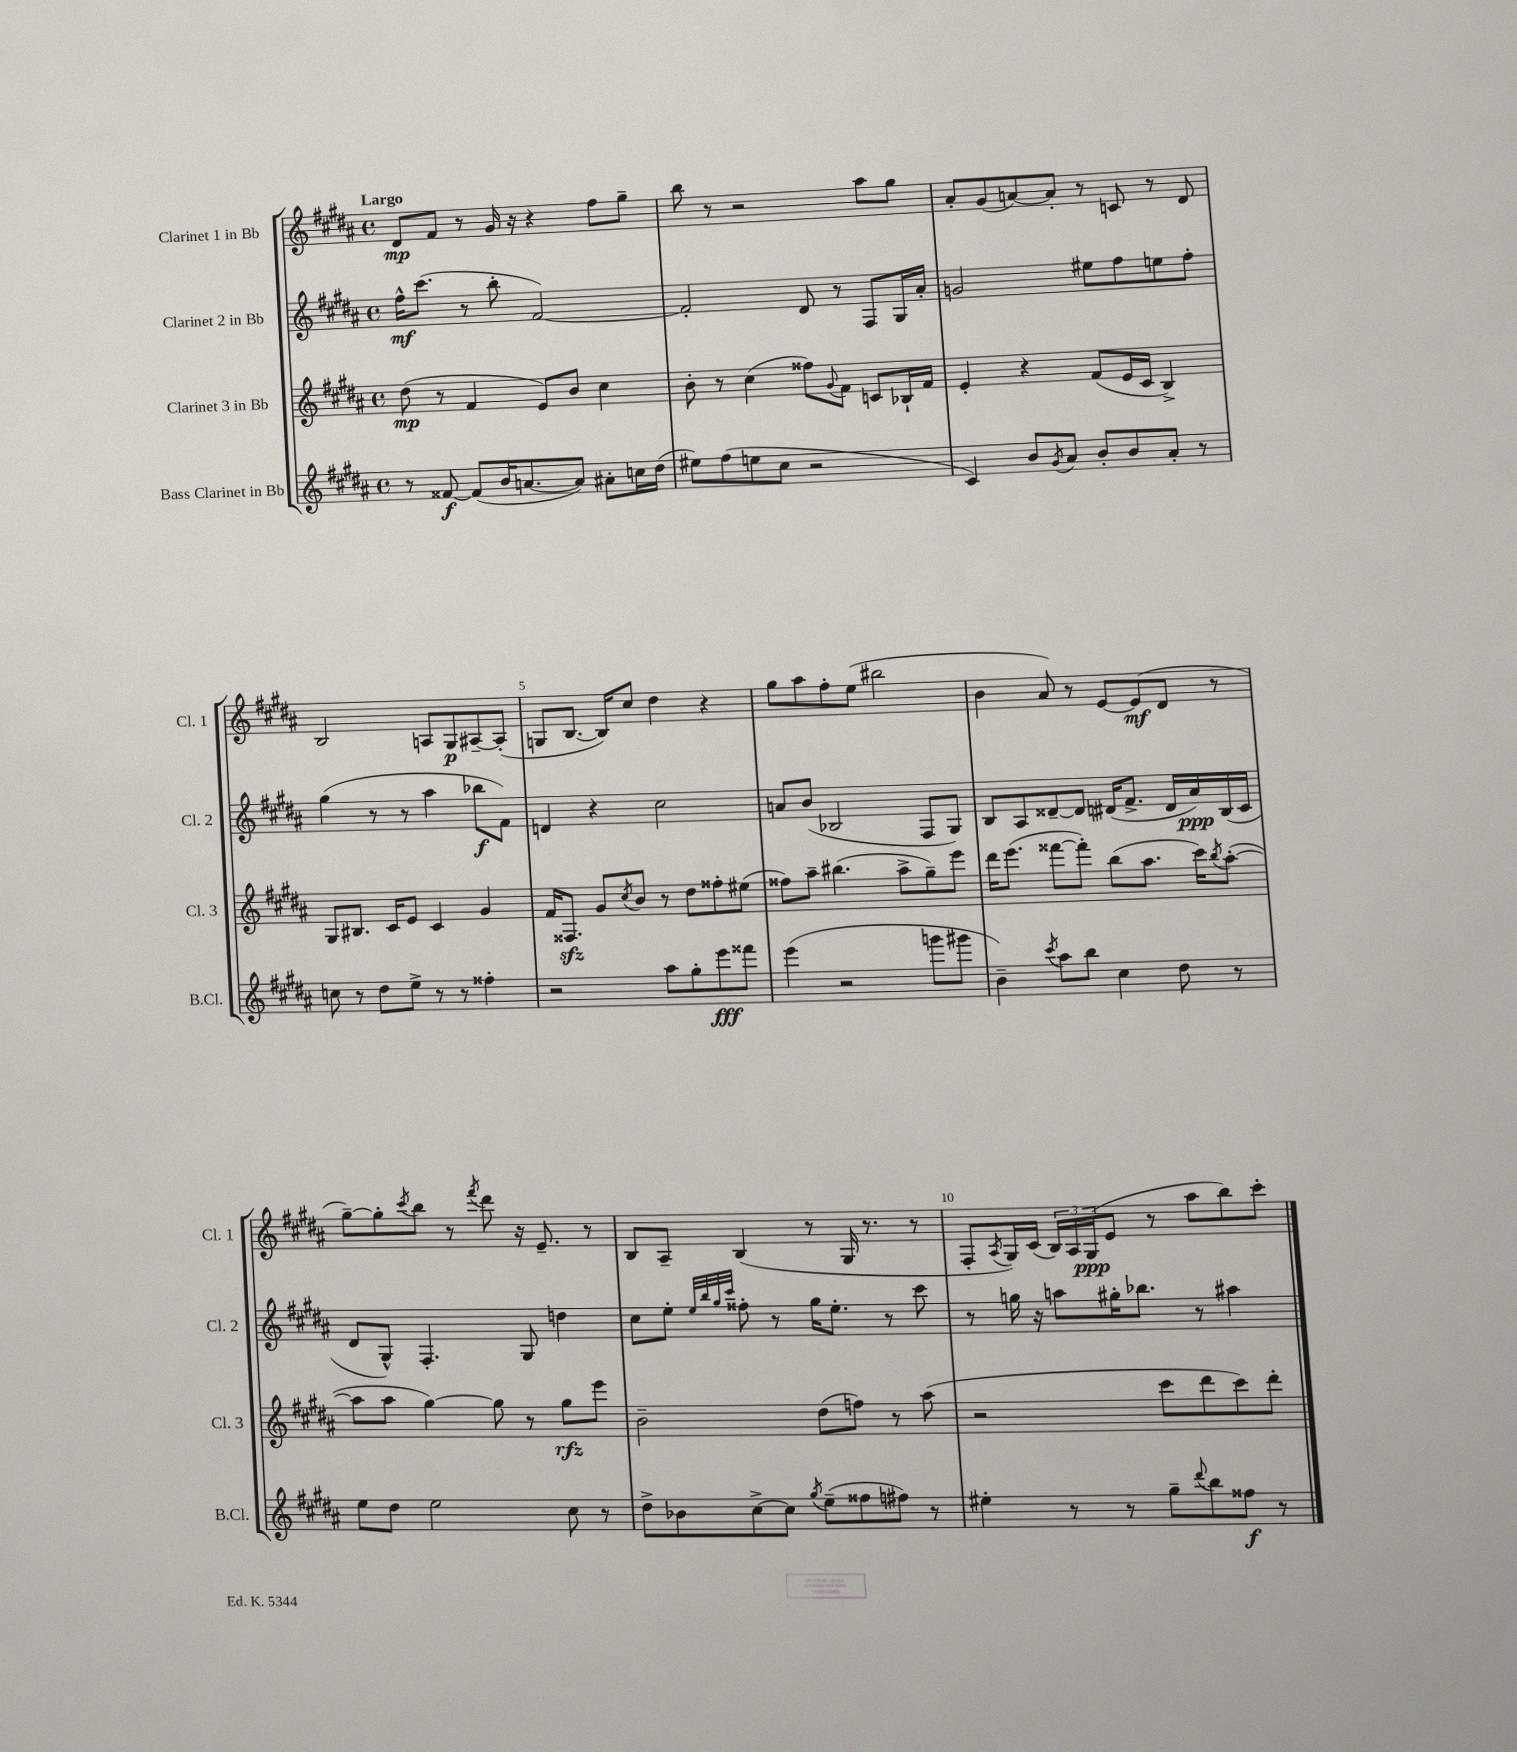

**kern	**dynam	**kern	**dynam	**kern	**dynam	**kern	**dynam
*part4	*part4	*part3	*part3	*part2	*part2	*part1	*part1
*staff4	*staff4	*staff3	*staff3	*staff2	*staff2	*staff1	*staff1
*I"Bass Clarinet in Bb	*	*I"Clarinet 3 in Bb	*	*I"Clarinet 2 in Bb	*	*I"Clarinet 1 in Bb	*
*I'B.Cl.	*	*I'Cl. 3	*	*I'Cl. 2	*	*I'Cl. 1	*
*clefG2	*	*clefG2	*	*clefG2	*	*clefG2	*
*k[f#c#g#d#a#]	*	*k[f#c#g#d#a#]	*	*k[f#c#g#d#a#]	*	*k[f#c#g#d#a#]	*
*M4/4	*	*M4/4	*	*M4/4	*	*M4/4	*
*met(c)	*	*met(c)	*	*met(c)	*	*met(c)	*
=1	=1	=1	=1	=1	=1	=1	=1
!	!	!	!	!	!	!LO:TX:a:B:t=Largo	!
8r	.	(8dd#\	mp	16ff#^^\KL	mf	8d#/L	mp
.	.	.	.	(8.ccc#\J	.	.	.
[8f##X/	f	8r	.	.	.	8f#/J	.
(8f##/L]	.	4f#/	.	8r	.	8r	.
16b/K	.	.	.	8bb'\	.	16g#/	.
[8.an/	.	.	.	.	.	16r	.
.	.	8e/L)	.	[2f#/)	.	4r	.
8a/J])	.	8b/J	.	.	.	.	.
8a#X'\L	.	4cc#\	.	.	.	8ff#\L	.
16ccn\L	.	.	.	.	.	8gg#~\J	.
(16dd#\JJ	.	.	.	.	.	.	.
=2	=2	=2	=2	=2	=2	=2	=2
8ee#X\L)	.	8b'\	.	2f#'/]	.	8bb\	.
(8ff#\	.	8r	.	.	.	8r	.
8een\	.	(4cc#\	.	.	.	2r	.
8cc#\J	.	.	.	.	.	.	.
2r	.	8ff##X\L)	.	8d#/	.	.	.
.	.	8qqg#/	.	.	.	.	.
.	.	8f#\J	.	8r	.	.	.
.	.	8cn/L	.	8F#/L	.	8aa#\L	.
.	.	16B-X`/L	.	16G#/L	.	8gg#\J	.
.	.	16f#/JJ	.	16a#'/JJ	.	.	.
=3	=3	=3	=3	=3	=3	=3	=3
4c#/)	.	4e'/	.	2gn/	.	8a#'/L	.
.	.	.	.	.	.	(8g#/	.
8b/L	.	4r	.	.	.	[8an/)	.
8qg#/	.	.	.	.	.	.	.
8a#/J	.	.	.	.	.	8a'/J]	.
8b'/L	.	(8f#/L	.	8ee#X\L	.	8r	.
8b/	.	16e/L	.	8ff#\	.	8cn/	.
.	.	16c#/JJ	.	.	.	.	.
8a#'/J	.	4B^/)	.	8een\	.	8r	.
8r	.	.	.	8ff#'\J	.	8d#/	.
!!LO:LB:g=z
=4	=4	=4	=4	=4	=4	=4	=4
8ccn\	.	8G#/L	.	(4gg#\	.	2B/	.
8r	.	8.B#X/J	.	.	.	.	.
8dd#\L	.	.	.	8r	.	.	.
.	.	16c#/KL	.	.	.	.	.
8ee^\J	.	8e/J	.	8r	.	.	.
8r	.	4c#/	.	4aa#\	.	8An/L	.
8r	.	.	.	.	.	8G#/	p
4ff##X'\	.	4g#/	.	8bb-X\L	f	[8A#X~/	.
.	.	.	.	8f#\J)	.	(8A#'/J]	.
=5	=5	=5	=5	=5	=5	=5	=5
2r	.	16f#/KL	.	4dn/	.	8Gn/L	.
.	.	8.F##Xzz/J	.	.	.	.	.
.	.	.	.	.	.	[8.B/J	.
.	.	8g#/L	.	4r	.	.	.
.	.	.	.	.	.	16B/KL])	.
.	.	8qcc#/	.	.	.	.	.
.	.	8b/J	.	.	.	8cc#/J	.
8aa#\L	.	8r	.	2cc#\	.	4dd#\	.
8gg#'\	.	8dd#\L	.	.	.	.	.
8eee\	fff	8ff##X'\	.	.	.	4r	.
8fff##X\J	.	(8ee#X\J	.	.	.	.	.
=6	=6	=6	=6	=6	=6	=6	=6
(4eee\	.	8ff##X\L)	.	8an/L	.	8gg#\L	.
.	.	8aa#~\J	.	(8b/J	.	8aa#\	.
2r	.	(4.bb#X\	.	2B-X/	.	8ff#'\	.
.	.	.	.	.	.	(8ee\J	.
.	.	.	.	.	.	2bb#X\	.
.	.	8aa#^\L	.	.	.	.	.
8gggn\L	.	8gg#~\)	.	8F#/L	.	.	.
8ggg#X\J	.	8eee\J	.	8G#/J)	.	.	.
=7	=7	=7	=7	=7	=7	=7	=7
4b~\)	.	16ddd#\KL	.	8B/L	.	4b\	.
.	.	(8.eee\J	.	.	.	.	.
.	.	.	.	8A#/	.	.	.
8qccc#/	.	.	.	.	.	.	.
8aa#\L	.	[8fff##X\L	.	[8d##X~/	.	8a#/)	.
8bb\J	.	8fff##'\J])	.	8d##/J]	.	8r	.
4cc#\	.	(8bb\L	.	(16d#X/KL	.	[8e/L	.
.	.	.	.	8.f#^/J	.	.	.
.	.	8.aa#\J	.	.	.	(8e/]	mf
8dd#\	.	.	.	16d#/LL	.	8d#/J	.
.	.	16ccc#\KL)	.	16a#/)	ppp	.	.
.	.	8qbb/	.	.	.	.	.
8r	.	([8aa#'\J	.	(16B/	.	8r	.
.	.	.	.	16c#/JJ	.	.	.
!!LO:LB:g=z
=8	=8	=8	=8	=8	=8	=8	=8
8ee\L	.	8aa#\L]	.	8d#/L	.	[8gg#~\L)	.
8dd#\J	.	8aa#\J	.	8G#^^/J)	.	8gg#'\]	.
.	.	.	.	.	.	8qccc#/	.
2ee\	.	[4gg#\)	.	4.F#'/	.	8bb\J	.
.	.	.	.	.	.	8r	.
.	.	.	.	.	.	8qfff#/	.
.	.	8gg#\]	.	.	.	8ddd#\	.
.	.	8r	.	8G#/	.	16r	.
.	.	.	.	.	.	8.e~/	.
8cc#\	.	8gg#\L	rfz	4ddn\	.	.	.
8r	.	8eee\J	.	.	.	8r	.
=9	=9	=9	=9	=9	=9	=9	=9
8dd#^\L	.	2b~\	.	8cc#\L	.	8B/L	.
8b-X\	.	.	.	8ee'\J	.	8A#~/J	.
.	.	.	.	32qqee/LLL	.	.	.
.	.	.	.	32qqbb/	.	.	.
.	.	.	.	32qqgg#/	.	.	.
.	.	.	.	32qqccc#/JJJ	.	.	.
[8cc#^\	.	.	.	8ff##X'\	.	(4B/	.
8cc#\J]	.	.	.	8r	.	.	.
8qgg#/	.	.	.	.	.	.	.
(8ee~\L	.	(8dd#\L	.	16gg#\KL	.	8r	.
.	.	.	.	8.ee'\J	.	.	.
8ff##X\	.	8ffn\J)	.	.	.	16G#/	.
.	.	.	.	.	.	8.r	.
8ff#X\J)	.	8r	.	8r	.	.	.
8r	.	(8aa#\	.	8ccc#\	.	8r	.
=10	=10	=10	=10	=10	=10	=10	=10
4ee#X'\	.	2r	.	8r	.	8F#'/L	.
.	.	.	.	.	.	8qA#/	.
.	.	.	.	16ggn\	.	16G#/L)	.
.	.	.	.	16r	.	(16c#/JJ	.
8r	.	.	.	8aan\L	.	24B/LL)	.
.	.	.	.	.	.	24A#/	.
.	.	.	.	.	.	(24G#/J	ppp
8r	.	.	.	16gg#X'\K	.	8e/J	.
.	.	.	.	8.bb-X\J	.	.	.
8gg#~\L	.	8ccc#\L	.	.	.	8r	.
8qqddd#/	.	.	.	.	.	.	.
8bb\	.	8ddd#\	.	8r	.	8aa#\L	.
8ff##X\J	f	8ccc#\)	.	4aa#X\	.	8bb\)	.
8r	.	8ddd#'\J	.	.	.	8ccc#'\J	.
==	==	==	==	==	==	==	==
*-	*-	*-	*-	*-	*-	*-	*-
